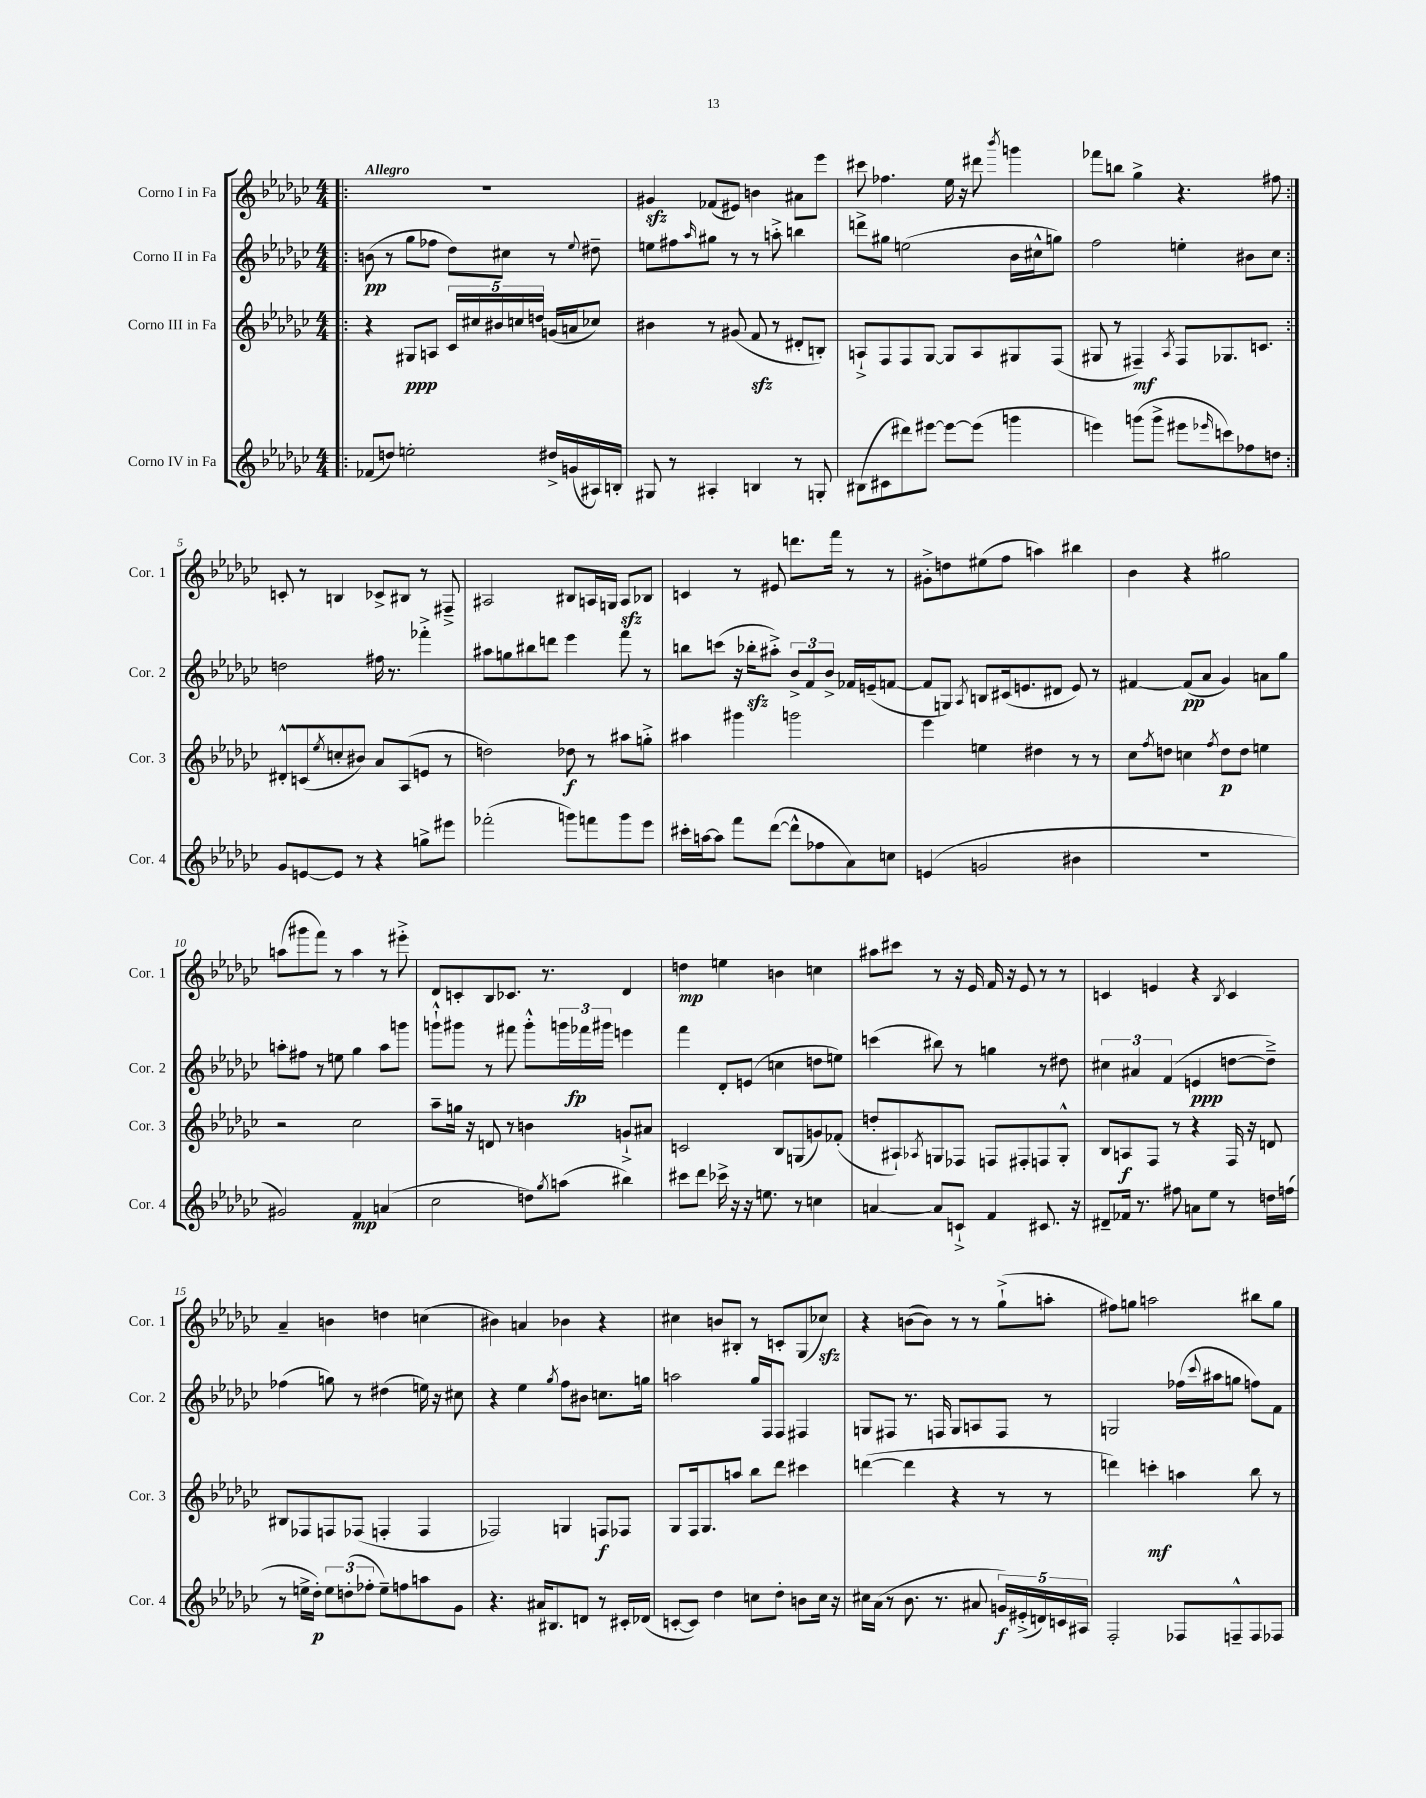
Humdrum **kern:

**kern	**kern	**kern	**kern
*staff4	*staff3	*staff2	*staff1
*clefG2	*clefG2	*clefG2	*clefG2
*k[b-e-a-d-g-c-]	*k[b-e-a-d-g-c-]	*k[b-e-a-d-g-c-]	*k[b-e-a-d-g-c-]
*M4/4	*M4/4	*M4/4	*M4/4
=!|:	=!|:	=!|:	=!|:
(8f-	4r	(8b	1r
8dd)	.	8r	.
2ee'	8G#	8gg-	.
.	8A	8ff-	.
.	20c-	8dd-)	.
.	20cc#	.	.
.	20b#	.	.
.	.	8cc#	.
.	20cc	.	.
.	20dd	.	.
16dd#^	(16g	8r	.
(16g	16a	.	.
.	.	8qqee-	.
16A#)	8cc-)	8dd#~	.
16B'	.	.	.
=	=	=	=
8G#	4b#	8ee	4g#
8r	.	8ff#	.
.	.	16qqaa-	.
4A#'	8r	8gg#	(8f-
.	(8g#	8r	8e#)
4B	8f	8r	4b
.	8r	8aa'^	.
8r	8d#'	4bb	8a#
8G'	8B')	.	8eee-
=	=	=	=
(8B#	8A`^	8ddd^	8ccc#
8c#	8F	8gg#	4.ff-
8ddd#)	8F	(2ee	.
[8eee#	[8G-	.	.
8eee#_	8G-]	.	16ee-
.	.	.	16r
(8eee#]	8A	.	8ddd#
.	.	.	8qbbb-
4ggg	8G#	16b-	4ggg
.	.	16cc#^^	.
.	(8F	8gg)	.
=	=	=	=
4eee)	8G#	2ff	8fff-
.	8r	.	8bb
(8ggg	4F#~)	.	4gg-^
8ggg^	.	.	.
.	8qA-	.	.
8eee#	8F#	4ee'	4.r
16qqeee-	.	.	.
8ccc)	8.G-	.	.
8ff-	.	8b#	.
.	8.c	.	.
8dd	.	8cc-	8ff#
=:|!	=:|!	=:|!	=:|!
8g-	8d#'^^	2dd	8c'
[8e	(8c	.	8r
.	8qee-	.	.
8e]	8cc'	.	4B
8r	8b#)	.	.
4r	8a-	16ff#	8c-^
.	.	8.r	.
.	(8A-	.	8B#
8gg^	8e	4fff-'^	8r
8eee#	8r	.	8F#~^
=	=	=	=
(2fff-'	2dd)	8aa#	2A#
.	.	8gg	.
.	.	8bb#	.
.	.	8ddd	.
8ggg)	8dd-	4eee-	8B#
8fff	8r	.	16A
.	.	.	16G
8ggg	8aa#	8fff	8A
8eee-	8gg'^	8r	8B-
=	=	=	=
16ccc#'	4aa#	8bb	4c
[16aa	.	.	.
8aa]	.	(8ccc	.
8fff	4ggg#	16r	8r
.	.	16bb-'	.
([8ddd-	.	8aa#'^)	8e#
8ddd-^^]	2ggg	12b-^	8.ddd
.	.	12f	.
8ff-	.	.	.
.	.	12b-^	.
.	.	.	16fff
8a-)	.	16f-	8r
.	.	(16e~	.
8cc	.	[8f	8r
=	=	=	=
(4e	4eee-	8f]	8g#'^
.	.	8G)	8dd
.	.	8qA-	.
2g	4ee	8B	(8ee#
.	.	(16c#	8ff
.	.	8.e	.
.	4dd#	.	4aa)
.	.	8d#	.
4b#	8r	8e)	4bb#
.	8r	8r	.
=	=	=	=
1r	8cc-	[4f#	4b-
.	8qff	.	.
.	8dd	.	.
.	4cc	(8f#]	4r
.	.	8a-	.
.	8qff	.	.
.	8dd	4g-)	2gg#
.	8dd	.	.
.	4ee	8a	.
.	.	8gg-	.
=	=	=	=
2g#)	2r	8aa'	(8aa
.	.	8ff#	8ggg#
.	.	8r	8fff)
.	.	8ee	8r
4f	2cc-	4gg-	4aa
(4a	.	8aa	8r
.	.	8ggg	8eee#'^
=	=	=	=
2cc-	8aa-~	8ggg`^^	8d-
.	16gg	8ggg#	8c'
.	16r	.	.
.	8d	8r	8B-
.	8r	8fff#	8.c-
8dd)	4b	8ggg#'^^	.
.	.	.	8.r
8qgg-	.	.	.
(8aa	.	24ggg	.
.	.	24fff-	.
.	.	24ggg#	.
4bb#)	8g`^	4eee	4d-
.	8a#	.	.
=	=	=	=
8ccc#	2c	4fff	4dd
8ddd-	.	.	.
16ccc-^	.	8d-'	4ee
16r	.	.	.
16r	.	(8e	.
8.ee	.	.	.
.	8B-	4cc	4b
8r	(8G	.	.
4cc	8g)	8dd	4cc
.	(8f-'	8ee)	.
=	=	=	=
[4a	8dd'	(4ccc	8aa#
.	8A#`)	.	8ccc#
.	8qA-	.	.
8a]	8G	8bb#)	8r
8c`^	8F-	8r	16r
.	.	.	16e-
4f	8F	4gg	16f
.	.	.	16r
.	8F#'	.	8e-
8.c#	8F	8r	8r
.	8G'^^	8dd#	8r
16r	.	.	.
=	=	=	=
8d#~	8B-	6cc#	4c
16f-	8A	.	.
.	.	6a#	.
8.r	.	.	.
.	8F	.	4e
.	.	(6f	.
8ff#	8r	.	.
8a	4r	4e	4r
8ee-	.	.	.
.	.	.	8qB-
8r	16F	[8dd	4c
.	16r	.	.
16dd	8d	8dd~^])	.
(16ff	.	.	.
=	=	=	=
8r	8B#	(4ff-	4a-~
16ee^	8F-	.	.
16dd-')	.	.	.
12ee	8F	8gg)	4b
(12dd'	.	.	.
.	(8F-	8r	.
12ff-'	.	.	.
8ee~)	4F'	(4dd#	4dd
8ff	.	.	.
8aa	4F	16ee)	(4cc
.	.	16r	.
8g-	.	8cc#	.
=	=	=	=
4.r	2F-)	4r	4b#)
.	.	4ee-	4a
16a#	.	.	.
8.B#	.	.	.
.	.	8qgg-	.
.	4G	8ff	4b-
8d	.	8b#	.
8r	8F	8.cc	4r
16c#'	8F-	.	.
(16d-	.	16gg	.
=	=	=	=
[8c'	8G-	2aa	4cc#
8c])	16F	.	.
.	8.G-	.	.
4dd-	.	.	8b
.	8aa	.	8B#'
8cc	8bb-	16gg-	8r
.	.	16F	.
8dd-'	8ddd-	8F	8c'
8b	4ccc#	4F#	(8G-
16cc	.	.	8cc-)
16r	.	.	.
=	=	=	=
16cc#	([4ddd	8G	4r
(16a-	.	.	.
8r	.	8F#	.
8.b-	4ddd]	8.r	([8b
.	.	.	8b])
8.r	.	16F	.
.	4r	8G	8r
8a#	.	8A	8r
20g)	8r	8F	(8gg-`^
(20e#'^	.	.	.
20d)	.	.	.
.	8r	8r	8aa'
20c	.	.	.
20A#	.	.	.
=	=	=	=
2F'	4ddd)	2G	8ff#)
.	.	.	8gg
.	4ccc'	.	2aa
8F-	4aa	(16ff-	.
.	.	8qqccc-	.
.	.	16aa#	.
8F~^^	.	8gg	.
8F	8bb-	8ff)	8bb#
8F-	8r	8f	8gg
==	==	==	==
*-	*-	*-	*-
